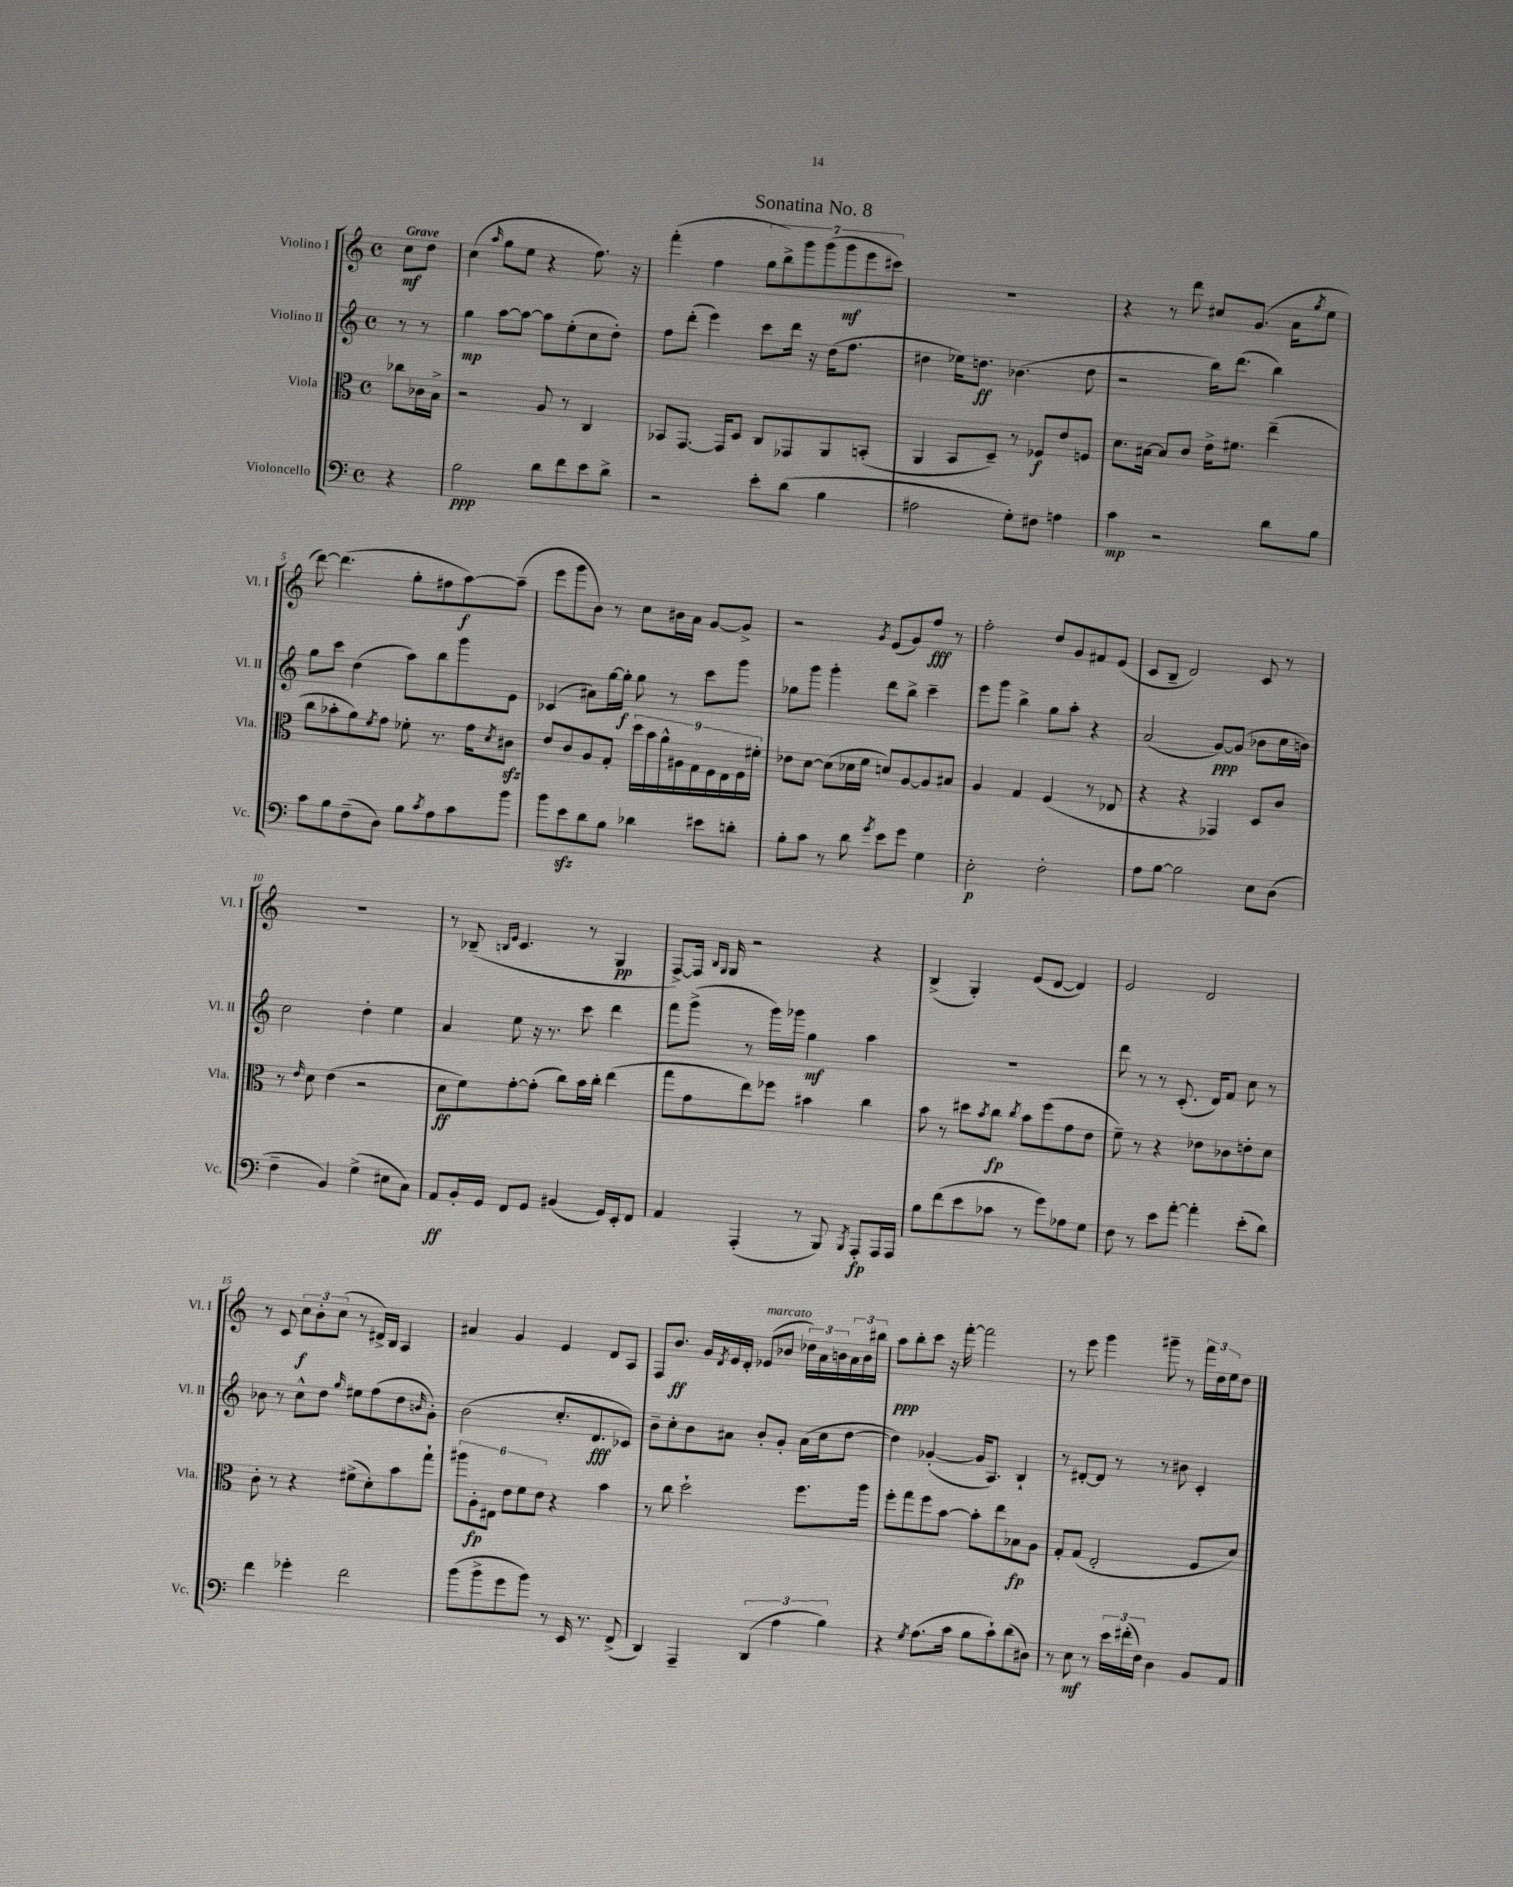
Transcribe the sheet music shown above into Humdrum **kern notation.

**kern	**kern	**kern	**kern
*staff4	*staff3	*staff2	*staff1
*clefF4	*clefC3	*clefG2	*clefG2
*k[]	*k[]	*k[]	*k[]
*M4/4	*M4/4	*M4/4	*M4/4
*met(c)	*met(c)	*met(c)	*met(c)
4r	8cc-	8r	8cc
.	16c-	8r	8dd
.	16B^	.	.
=	=	=	=
2B	2r	4gg	(4cc
.	.	.	16qqaa
.	.	[8aa	8gg
.	.	8aa_	8ee
8d	8A	8aa]	4r
8f	8r	(8ee'	.
8e	4C	8cc	8.ff)
8d^	.	8dd')	.
.	.	.	16r
=	=	=	=
2r	8BB-	8ff	(4fff'
.	[8.GG	(8ddd'	.
.	.	4eee)	4ff
.	16GG]	.	.
.	8D	.	.
8e'	8C	8ccc	14gg
.	.	.	14bb^)
(8d	8GG-	16ddd	.
.	.	.	14ggg
.	.	16r	.
.	.	.	(14ggg
4B	8AA	(16dd	.
.	.	.	14ggg
.	.	8.ff	.
.	.	.	14eee
.	(8BB'	.	.
.	.	.	14ccc#)
=	=	=	=
2A#	4AA	4dd#	1r
.	8BB	16ee-)	.
.	.	8.dd	.
.	8D~)	.	.
8G')	8r	(4.b-	.
8F#	8F-	.	.
4A	8e	.	.
.	8F	8dd	.
=	=	=	=
4c	8.d	2r	4r
.	[16B#	.	.
2r	8B#]	.	8r
.	8c	.	8ddd
.	16e^	16bb)	8cc#
.	8.f#	(8.ddd	.
.	.	.	(8.g
8d	(4ee~	4bb)	.
.	.	.	16a
.	.	.	8qgg
8B	.	.	8ee
=	=	=	=
8c	8cc	8gg	[8ddd)
8B	8b-'	8ccc	(4.ddd]
(8F~	8a)	(4dd	.
.	8qf	.	.
8D)	8g	.	.
8B	8f-'	8aa)	8gg'
8qc	.	.	.
8A	8.r	8bb	8ff#
8c	.	8ggg	[8aa)
.	16g	.	.
.	8qd	.	.
8b	8c#	8e	(8aa~]
=	=	=	=
8b	8e	(4c-	8eee
8e	8c	.	8ggg
8d	8A	8a#)	8b)
8B	8G'	[16gg	8r
.	.	16gg']	.
4d-	18dd	8gg	8cc
.	18b	.	.
.	18a^^	.	.
.	.	8r	16b#
.	18A#	.	.
.	.	.	16a
.	18G	.	.
8e#	.	8ccc	[8g
.	18F	.	.
.	18E	.	.
8d'	.	8ggg	8g^]
.	18F	.	.
.	18f#'	.	.
=	=	=	=
8B'	8e-	8gg-	2r
8c	[8d	8ggg	.
8r	(8d]	4ggg'	.
8d	16d-	.	.
.	16f	.	.
8qg	.	.	8qg
8e	8d)	8ddd	(8e
8g	[8A	8bb^	8g)
4G	8A]	4ccc~	8ff
.	8B#	.	8r
=	=	=	=
2E'	4A	8eee	2ff'
.	.	8ggg	.
.	4G	4bb^	.
2F'	(4F	8gg	8dd
.	.	8aa'	8g
.	8r	4r	8f#
.	8E-	.	(8e
=	=	=	=
8A	4r	(2a	8c
[8B	.	.	8B~
2B]	4r	.	2d)
.	4GG-)	[8g)	.
.	.	(8g]	.
8E	8D	8b-	8c
(8D	8c	16cc	8r
.	.	16b)	.
=	=	=	=
4F~	8r	2cc	1r
.	16qqe	.	.
.	8d	.	.
4BB)	(4e	.	.
(4G^	2r	4dd'	.
8E#	.	4ee	.
8C)	.	.	.
=	=	=	=
8AA	8d	4a	8r
16BB'	8f)	.	(8B-~
16GG	.	.	.
.	.	.	16qqB
.	.	.	16qqe
8FF	[8g'	8ee	4.c
8GG	(8g']	16r	.
.	.	8.r	.
(4BB#	8cc)	.	.
.	16b	8ccc	8r
.	16cc'	.	.
16GG)	(4ee	4ddd	4G
16EE'	.	.	.
8FF	.	.	.
=	=	=	=
4AA	8gg	8fff	[8F^)
.	8g	(8ggg^	16F]
.	.	.	16qqB
.	.	.	16qqG
.	.	.	16G
(4AAA'	8ee)	8r	2r
.	8ff-	16ggg)	.
.	.	16ggg-	.
8r	4b#	4gg	.
8BBB)	.	.	.
8qBBB	.	.	.
8AAA'	4cc	4aa	4r
16AAA	.	.	.
16AAA	.	.	.
=	=	=	=
8B	8b	1r	(4B^
(8f	8r	.	.
8e	8dd#	.	4G')
.	8qb	.	.
8c-	8cc	.	.
.	8qcc	.	.
8r	8b	.	(8e
8g)	(8ff	.	[8d
8A-	8g	.	4d])
8G	8e	.	.
=	=	=	=
8F	8f~)	8ddd	2e
8r	8r	8r	.
8e	4r	8r	.
[8a'	.	(8.c'	.
4a']	8e-	.	2d
.	.	16d)	.
.	8c-	8f	.
(8e'	8e'	8cc	.
8d)	8d	8r	.
=	=	=	=
4f	8c'	8b-	8r
.	8r	8r	8c
4g-'	4r	8cc^^	12cc
.	.	.	12b'
.	.	8dd	.
.	.	.	(12cc
.	.	16qqgg	.
2f	(8f#^	8ee#	8r
.	8d')	(8ff	16d#^)
.	.	.	16B
.	8b	8dd	4A
.	.	16qqb	.
.	8gg`	8g')	.
=	=	=	=
(8b	12aa#	(2b	4a#
.	12A'	.	.
8b^	.	.	.
.	12E#	.	.
8g	12e	.	4g
.	12f	.	.
8b)	.	.	.
.	12e	.	.
8r	4r	8.cc'	4e
16EE	.	.	.
8.r	.	8.d	.
.	4b	.	8d
(8FF^	.	8c-)	8A
=	=	=	=
4DD)	8r	8b~	8F
.	8cc	8cc'	8.b
4AAA~	2dd`	8b	.
.	.	.	16g
.	.	.	8qd
.	.	8a#	16e
.	.	.	16d'
(6DD	.	8b'	(8e-
.	.	8g'	8b-
6A	.	.	.
.	8.ff	(16a#	24dd-)
.	.	.	24a
.	.	16cc	.
6B)	.	.	24b
.	.	[8dd	24a
.	.	.	24b
.	16aa	.	.
.	.	.	24bb#
=	=	=	=
4r	8ff'	4dd])	8aa
.	8gg	.	8bb'
8qG	.	.	.
(8.A	8ff	([4g-'	8ccc
.	[8b	.	16r
16c	.	.	[16fff'
8B	8b']	16g-]	2fff]
.	.	8.A)	.
8c`)	8ee	.	.
(8d	8B-	4B`	.
8D#)	8A	.	.
=	=	=	=
8r	8G'	8r	8r
8E	(8G	[8d#'	8eee
8r	2E'	8d#]	4ggg
24e	.	8r	.
(24f#'	.	.	.
24F)	.	.	.
4D	.	8r	8ggg#~
.	.	8b#	8r
8BB	8F	4c'	24fff
.	.	.	24dd
.	.	.	24ee
8AA	8d)	.	8dd
==	==	==	==
*-	*-	*-	*-
